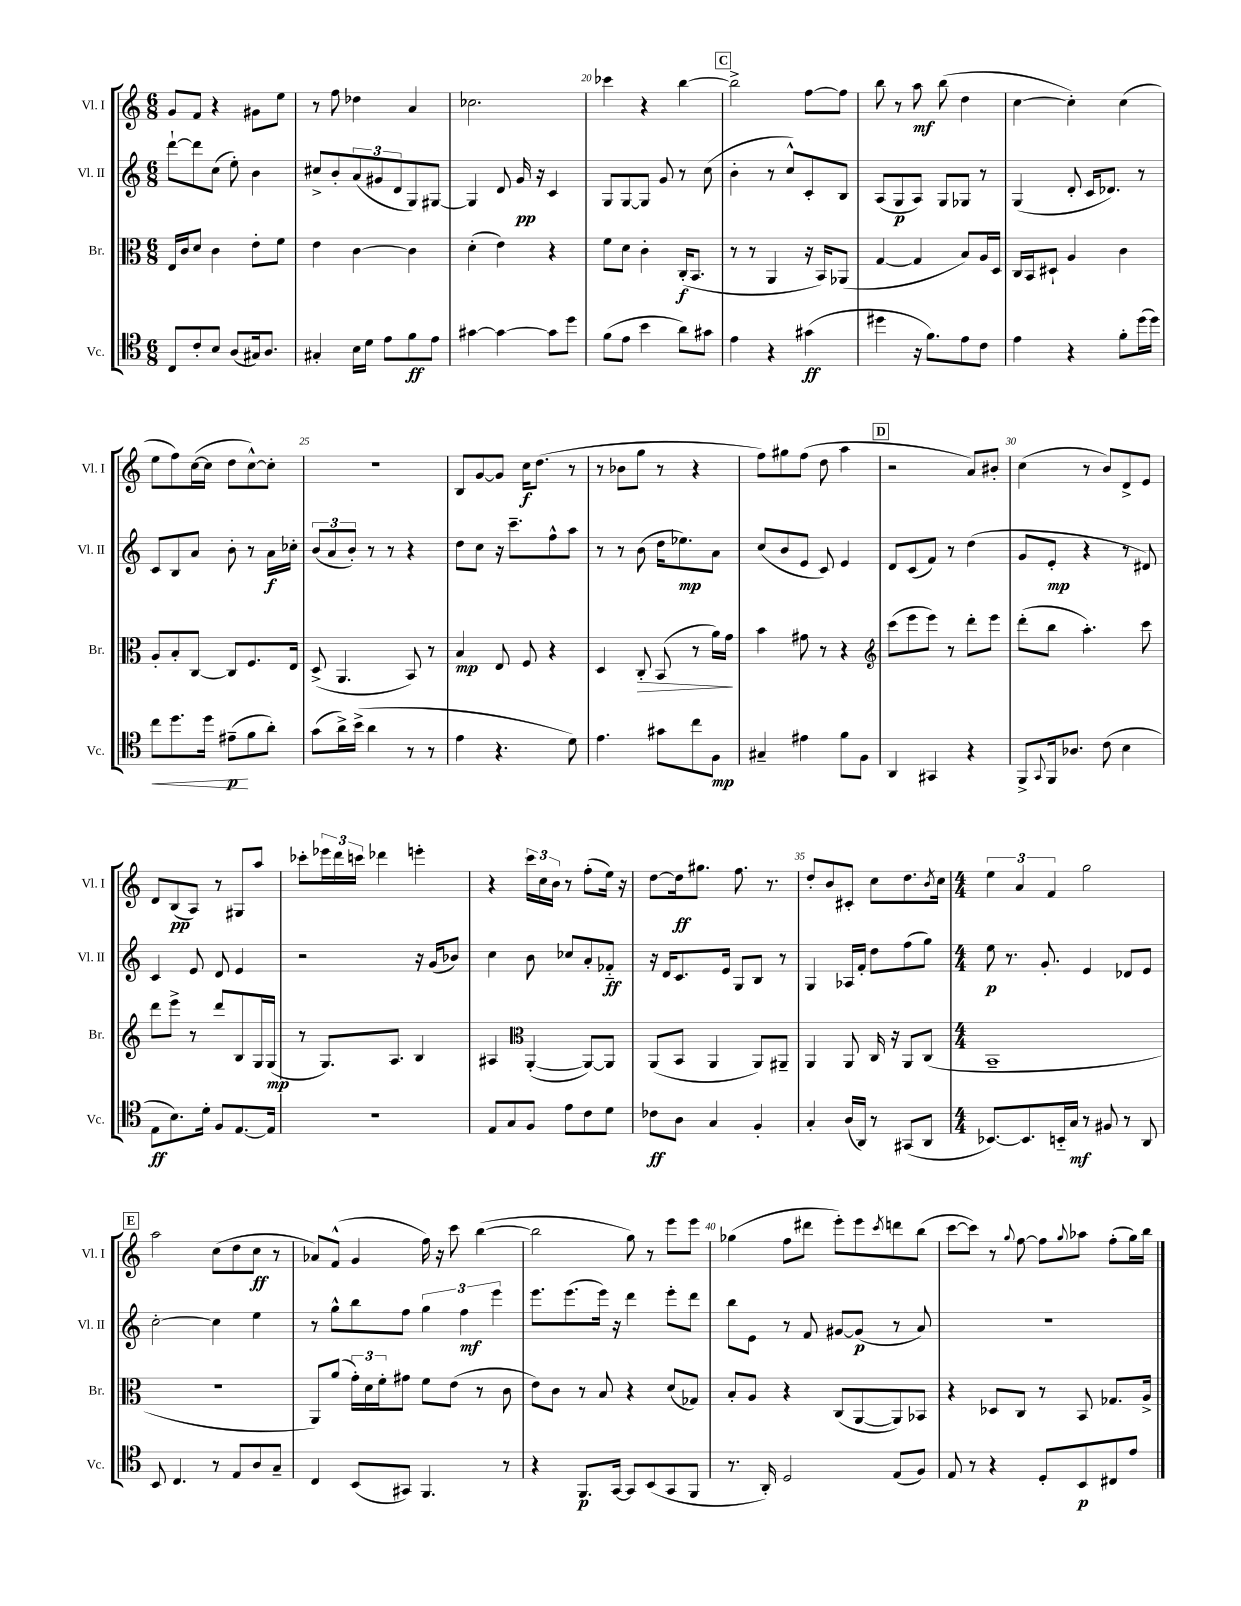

**kern	**kern	**kern	**kern
*staff4	*staff3	*staff2	*staff1
*clefC4	*clefC3	*clefG2	*clefG2
*k[]	*k[]	*k[]	*k[]
*M6/8	*M6/8	*M6/8	*M6/8
8C	16E	[8ddd`	8g
.	16c	.	.
8c'	8d	8ddd]	8f
8B	4c	(8cc	4r
(8A	.	8ee')	.
16G#)	8e'	4b	8g#
8.A	.	.	.
.	8f	.	8ee
=	=	=	=
4G#'	4e	8cc#^	8r
.	.	8b'	8ff
16B	[4c	(12a	4dd-
16d	.	.	.
.	.	12g#	.
8e	.	.	.
.	.	12d	.
8f	4c]	8G)	4a
8e	.	[8G#	.
=	=	=	=
[4g#	(4d'	4G#]	2.cc-
4g#_	4e)	8d	.
.	.	16g	.
.	.	16r	.
8g#]	4r	4c	.
8dd	.	.	.
=	=	=	=
(8f	8f	8G	4ccc-
8e	8d	[8G	.
4b	4c'	8G]	4r
.	.	8g	.
8a)	(16C'	8r	[4bb
.	8.BB	.	.
8g#	.	(8cc	.
=	=	=	=
4e	8r	4b'	2bb^]
.	8r	.	.
4r	4AA	8r	.
.	.	8cc^^)	.
(4g#	16r	8c'	[8ff
.	16BB)	.	.
.	(8AA-	8B	8ff]
=	=	=	=
4dd#	[4G	(8A	8bb
.	.	8G	8r
16r	4G]	8A)	8aa
8.f)	.	.	.
.	.	8G	(8bb
8e	8B)	8G-	4dd
8c	16A	8r	.
.	16D	.	.
=	=	=	=
4e	16C	(4G	[4cc
.	16BB	.	.
.	8D#`	.	.
4r	4A	8d'	4cc'])
.	.	16c	.
.	.	8.d-)	.
8f'	4c	.	(4cc
(16dd	.	8r	.
16dd)	.	.	.
=	=	=	=
8cc	8A'	8c	8ee
8.dd	8B'	8B	8ff)
.	[8C	8a	([16cc
16dd	.	.	16cc]
(8e#~	8C]	8b'	8dd
8f	8.F	8r	[8cc^^)
8a')	.	16a	8cc']
.	16E	16cc-'	.
=	=	=	=
(8g	(8D^	(12b	2.r
.	.	12a	.
16a^)	4.AA	.	.
.	.	12b')	.
(16b^	.	.	.
4a	.	8r	.
.	.	8r	.
8r	8BB)	4r	.
8r	8r	.	.
=	=	=	=
4e	4B	8dd	8B
.	.	8cc	[8g
4.r	8E	16r	8g]
.	.	8.ccc~	.
.	8F	.	16cc
.	.	.	(8.dd
.	4r	8ff^^	.
8d)	.	8aa	8r
=	=	=	=
4.e	4D	8r	8r
.	.	8r	8b-
.	8C'	(8b	8gg
8g#	(8BB	16dd	8r
.	.	8.ee-)	.
8cc	8r	.	4r
8F	16a)	8a	.
.	16g	.	.
=	=	=	=
4G#~	4b	(8cc	8ff)
.	.	8b	8gg#
4e#	8g#	8e	(8ff
.	8r	8c)	8dd
8f	4r	4e	4aa
8F	.	.	.
=	=	=	=
*	*clefG2	*	*
4AA	(8ccc	8d	2r
.	8eee	(8c	.
4GG#	8eee)	8f)	.
.	8r	8r	.
4r	8ddd'	(4dd	8a)
.	8eee	.	8b#'
=	=	=	=
8FF^	(8ddd'	8g	(4cc
8qqGG	.	.	.
16FF	8bb	8e'	.
8.A-	.	.	.
.	4.aa')	4r	8r
(8c	.	.	8b)
4B	.	8r	8d^
.	8ccc	8d#)	8e
=	=	=	=
8E	8ddd	4c	8d
8.B)	8eee^	.	(8B
.	8r	8e	8A)
16d'	.	.	.
8F	8ddd	8d	8r
[8.E	8B	4e	8G#
.	16G	.	8aa
16E]	(16G	.	.
=	=	=	=
2.r	8r	2r	8ccc-'
.	8.G)	.	24eee-
.	.	.	24ddd
.	.	.	24ccc
.	.	.	4ddd-
.	8.A	.	.
.	4B	16r	4eee'
.	.	(16g	.
.	.	8b-)	.
=	=	=	=
8E	4A#	4cc	4r
8G	.	.	.
*	*clefC3	*	*
8F	([4AA'	8b	24ccc
.	.	.	24cc
.	.	.	24b
8e	.	8cc-	8r
8c	8AA_)	8a'	(8ff'
8d	8AA]	8f-'~	16ee)
.	.	.	16r
=	=	=	=
8c-	(8AA	16r	[8dd
.	.	16d	.
8A	8BB	8.c	16dd]
.	.	.	8.gg#
4G	4AA	.	.
.	.	16e	.
.	.	8G	8.ff
4F'	8AA)	8B	.
.	.	.	8.r
.	8AA#~	8r	.
=	=	=	=
4G'	4AA	4G	8dd'
.	.	.	8b
(16A	8AA	16A-	8c#'
16AA)	.	16f'	.
8r	16C	8dd	8cc
.	16r	.	.
(8GG#	8AA	(8ff	8.dd
8AA	(8C	8gg)	.
.	.	.	8qb
.	.	.	16cc
=	=	=	=
*M4/4	*M4/4	*M4/4	*M4/4
[8.BB-)	1BB~	8ee	6ee
.	.	8.r	.
.	.	.	6a
8.BB-]	.	.	.
.	.	8.g'	.
.	.	.	6f
16BB'~	.	.	.
16G	.	.	.
8r	.	4e	2gg
8F#	.	.	.
8r	.	8d-	.
8AA	.	8e	.
=	=	=	=
8BB	1r	[2cc'	2aa
4.C	.	.	.
8r	.	4cc]	(8cc
8E	.	.	8dd
8A	.	4ee	8cc
8G~	.	.	8r
=	=	=	=
4C	8AA)	8r	8a-)
.	(8a	8gg^^	(8f^^
(8BB	24g')	8bb	4g
.	24d	.	.
.	24f'	.	.
8GG#)	8g#	8ff	.
4.FF	8f	6gg	16ff)
.	.	.	16r
.	(8e	.	8ccc
.	.	6ff	.
.	8r	.	([4bb
.	.	6eee	.
8r	8c	.	.
=	=	=	=
4r	8e)	8.eee	2bb]
.	8c	.	.
.	.	(8.eee	.
8.FF	8r	.	.
.	8B	16eee)	.
[16GG	.	16r	.
8GG]	4r	4ddd	8gg)
(8BB	.	.	8r
8GG	(8d	8eee'	8eee
8FF	8G-)	8ddd	8eee
=	=	=	=
8.r	8B'	8bb	(4gg-
.	8A	8e	.
16AA')	.	.	.
2D	4r	8r	8ff
.	.	8f	8ddd#
.	(8C	[8g#	8eee')
.	[8AA	(8g#]	8eee
.	.	.	8qccc
(8E	8AA])	8r	8ddd
8F)	8BB-	8a)	(8bb
=	=	=	=
8E	4r	1r	[8ccc
8r	.	.	8ccc])
4r	8D-	.	8r
.	.	.	8qqgg
.	8C	.	[8ff
8D'	8r	.	8ff]
.	.	.	8qqgg
8BB	8BB	.	8aa-
8C#	8.G-	.	(8ff'
8e	.	.	16gg)
.	16A^	.	16bb
==	==	==	==
*-	*-	*-	*-
